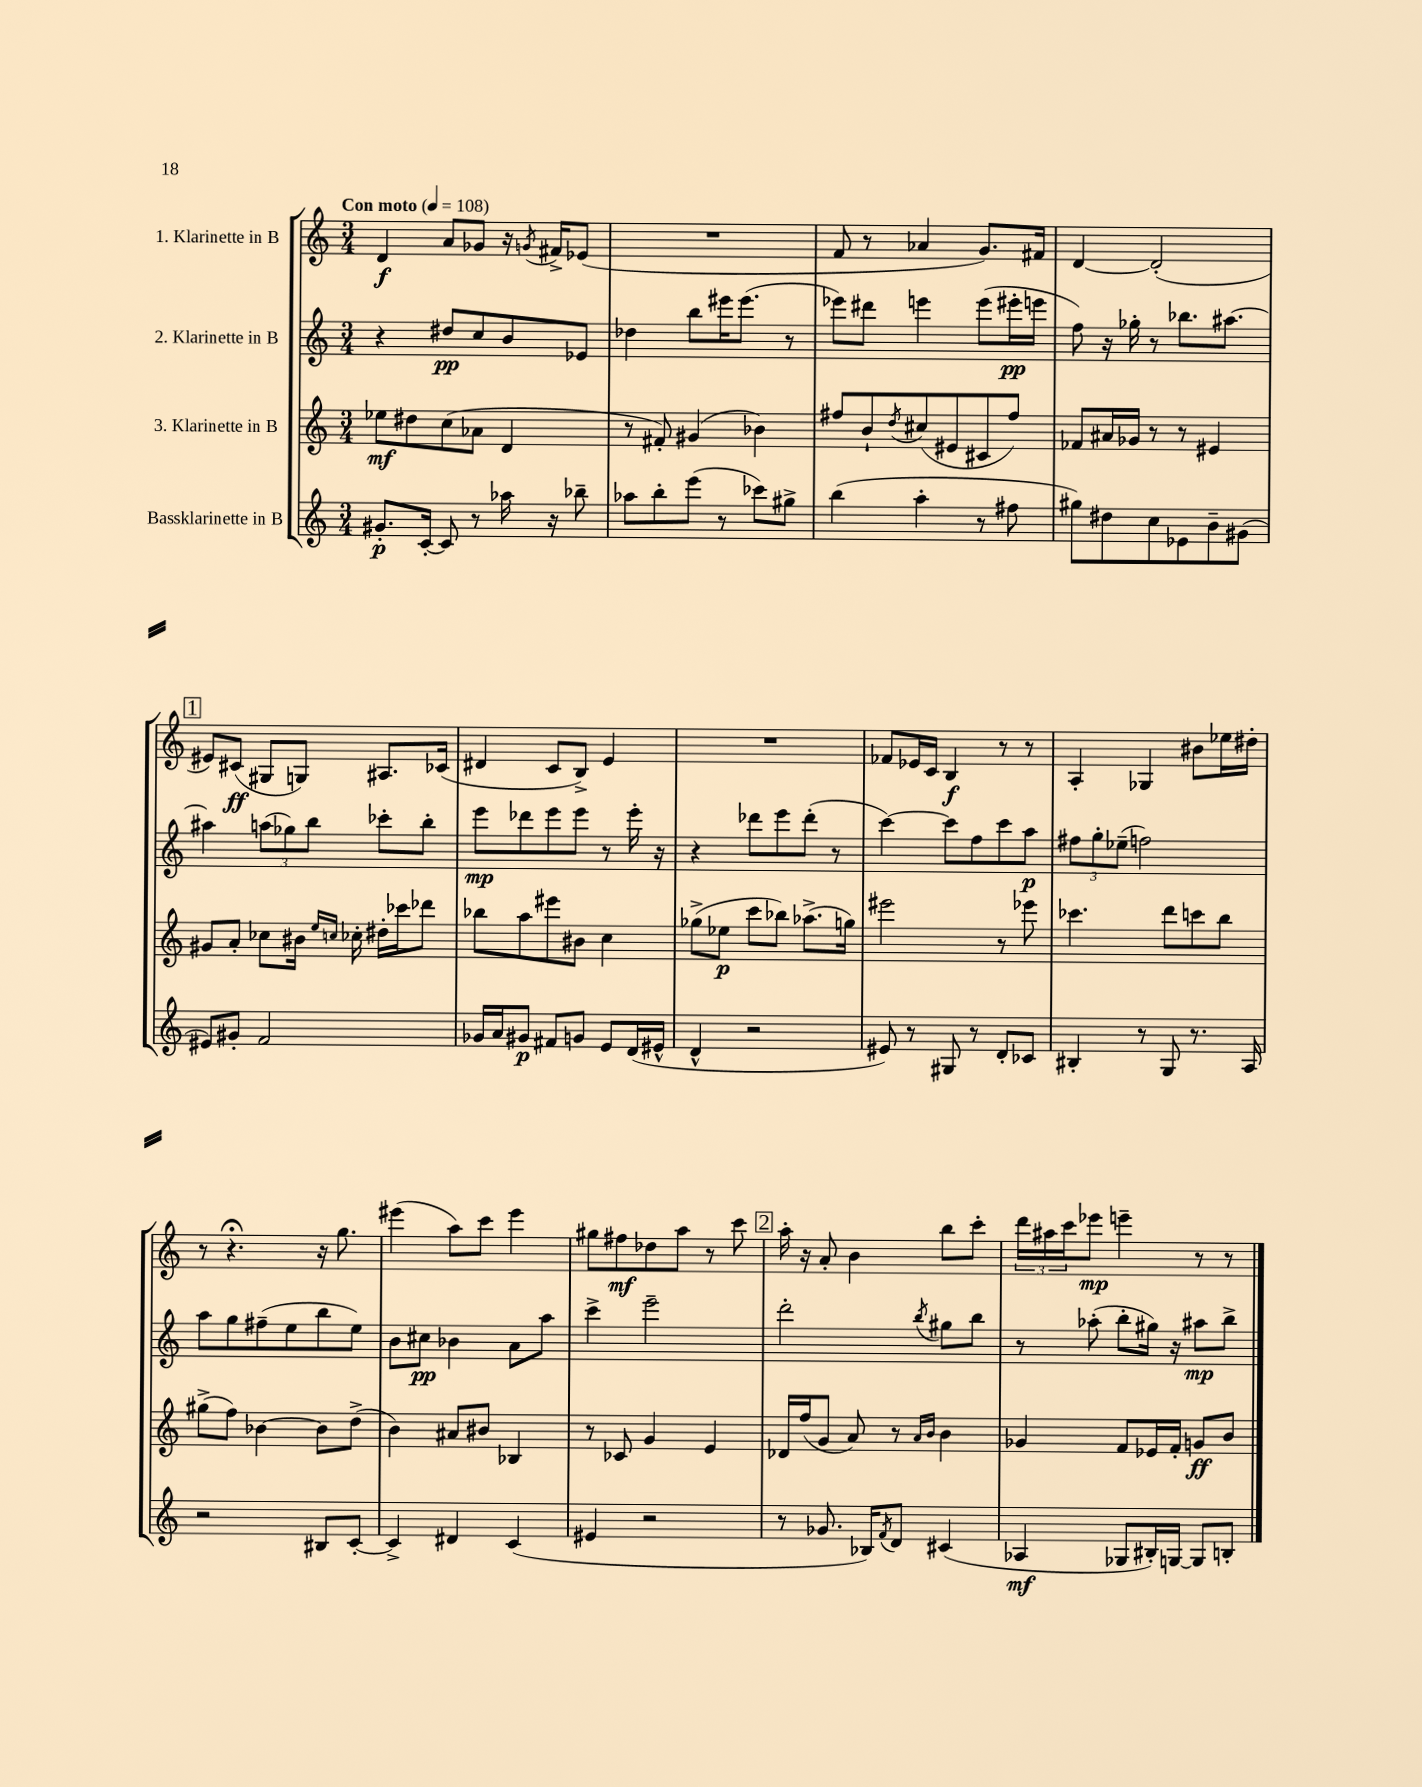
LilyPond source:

<<
\new StaffGroup <<
\new Staff = "s0" \with { instrumentName = "1. Klarinette in B" } {
    \clef treble \key c \major \numericTimeSignature \time 3/4 \tempo "Con moto" 4 = 108
    d'4\f a'8 ges'8 r16 \acciaccatura { g'8 } fis'16-> ees'8( |
    R2. |
    f'8 r8 aes'4 g'8.) fis'16 |
    d'4~ d'2-.( |
    \mark \markup { \box "1" } eis'8) cis'8\ff( gis8 g8) ais8. ces'16( |
    dis'4 c'8 b8->) e'4 |
    R2. |
    fes'8 ees'16 c'16 b4\f r8 r8 |
    a4-. ges4 bis'8 ees''16 dis''16-. |
    r8 r4.\fermata r16 g''8. |
    eis'''4( a''8) c'''8 eis'''4 |
    gis''8 fis''8\mf des''8 a''8 r8 c'''8 |
    \mark \markup { \box "2" } a''16-. r16 a'8-. b'4 b''8 c'''8-. |
    \tuplet 3/2 { d'''16 ais''16 c'''16 } ees'''8\mp e'''4-- r8 r8 \bar "|." |
}
\new Staff = "s1" \with { instrumentName = "2. Klarinette in B" } {
    \clef treble \key c \major \numericTimeSignature \time 3/4
    r4 dis''8\pp c''8 b'8 ees'8 |
    des''4 b''8 eis'''16 eis'''8.( r8 |
    ees'''8) dis'''8 e'''4 e'''8( eis'''16-.\pp e'''16 |
    f''8) r16 ges''16-. r8 bes''8. ais''8.~ |
    \mark \markup { \box "1" } ais''4 \tuplet 3/2 { a''8( ges''8) b''8 } ces'''8-. b''8-. |
    e'''8\mp des'''8 e'''8 e'''8 r8 e'''16-. r16 |
    r4 des'''8 e'''8 des'''8-.( r8 |
    c'''4~) c'''8 f''8 c'''8 a''8\p |
    \tuplet 3/2 { fis''8 g''8-. ees''8--( } f''2) |
    a''8 g''8 fis''8--( e''8 b''8 e''8) |
    b'8 cis''8\pp bes'4 a'8 a''8 |
    c'''4-> e'''2-- |
    \mark \markup { \box "2" } d'''2-. \acciaccatura { b''8 } gis''8 b''8 |
    r8 aes''8-.( b''8-. gis''16) r16 ais''8\mp b''8-> \bar "|." |
}
\new Staff = "s2" \with { instrumentName = "3. Klarinette in B" } {
    \clef treble \key c \major \numericTimeSignature \time 3/4
    ees''8\mf dis''8 c''8( aes'8 d'4 |
    r8 fis'8-.) gis'4( bes'4) |
    fis''8 b'8-! \acciaccatura { d''8 } cis''8( eis'8 cis'8 fis''8) |
    fes'8 ais'16 ges'16 r8 r8 eis'4 |
    \mark \markup { \box "1" } gis'8 a'8-. ces''8 bis'16 \grace { e''16 c''16 } ces''16-. dis''16-. ces'''16 des'''8 |
    bes''8 a''8 eis'''8 bis'8 c''4 |
    ges''8->( ees''8\p c'''8 bes''8) aes''8.->( g''16) |
    eis'''2 r8 ees'''8 |
    ces'''4. d'''8 c'''8 b''8 |
    gis''8->( f''8) bes'4~ bes'8 d''8->( |
    b'4) ais'8 bis'8 bes4 |
    r8 ces'8 g'4 e'4 |
    \mark \markup { \box "2" } des'16 f''16( g'8 a'8) r8 \grace { a'16 b'16 } b'4 |
    ges'4 f'8 ees'16 f'16-. g'8\ff b'8 \bar "|." |
}
\new Staff = "s3" \with { instrumentName = "Bassklarinette in B" } {
    \clef treble \key c \major \numericTimeSignature \time 3/4
    gis'8.-.\p c'16~-. c'8 r8 aes''16 r16 bes''8-- |
    aes''8 b''8-. e'''8( r8 ces'''8) gis''8-> |
    b''4( a''4-. r8 fis''8 |
    gis''8) dis''8 c''8 ees'8 b'8-- gis'8( |
    \mark \markup { \box "1" } eis'8) gis'8-. f'2 |
    ges'16 a'16 gis'8\p fis'8 g'8 e'8 d'16( eis'16-^ |
    d'4-^ r2 |
    eis'8) r8 gis8 r8 d'8-. ces'8 |
    bis4-. r8 g8 r8. a16 |
    r2 bis8 c'8~-. |
    c'4-> dis'4 c'4( |
    eis'4 r2 |
    \mark \markup { \box "2" } r8 ges'8. bes16) \acciaccatura { f'8 } d'8 cis'4( |
    aes4\mf ges8 bis16-.) g16~ g8 b8-. \bar "|." |
}
>>
>>
\layout { \context { \Score \remove "Bar_number_engraver" } }
